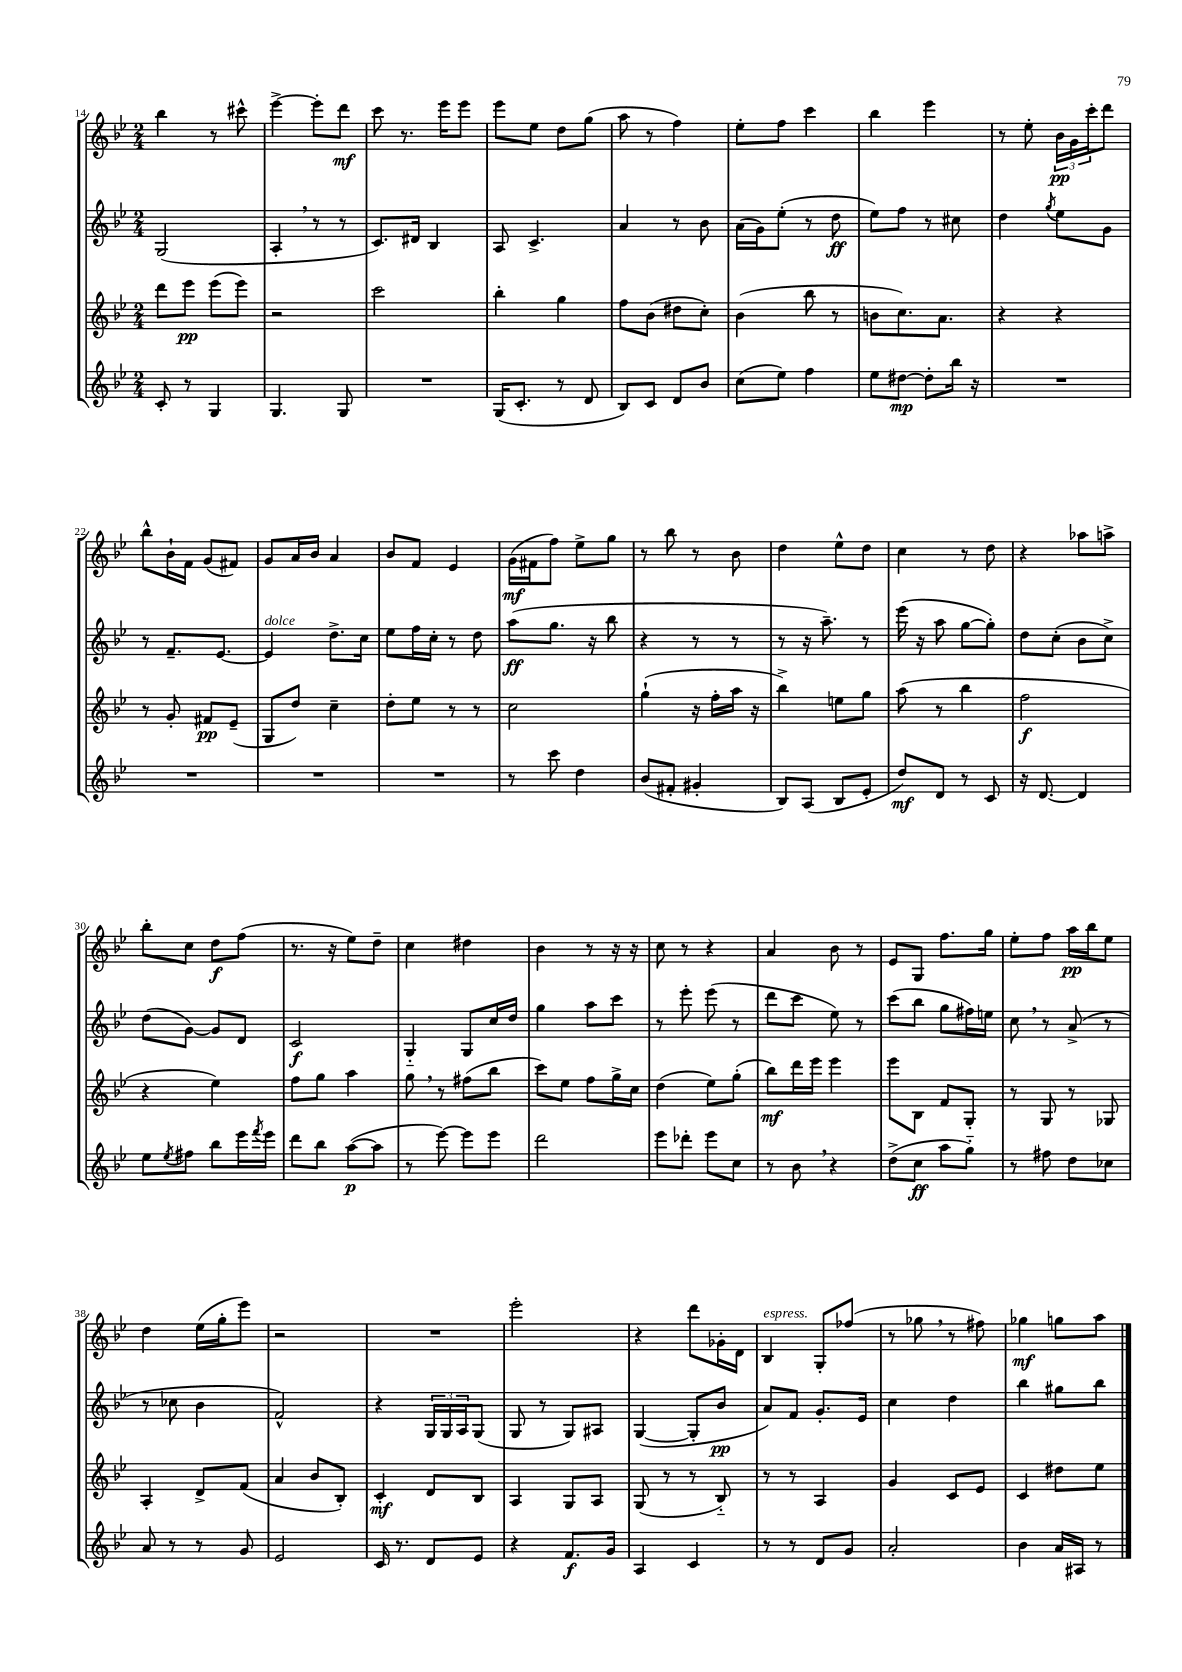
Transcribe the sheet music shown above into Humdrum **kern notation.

**kern	**kern	**kern	**kern
*staff4	*staff3	*staff2	*staff1
*clefG2	*clefG2	*clefG2	*clefG2
*k[b-e-]	*k[b-e-]	*k[b-e-]	*k[b-e-]
*M2/4	*M2/4	*M2/4	*M2/4
8c'	8ddd	(2G	4bb-
8r	8eee-	.	.
4G	(8eee-	.	8r
.	8eee-)	.	8ccc#^^
=	=	=	=
4.G	2r	4A'	[4eee-^
.	.	8r	8eee-']
8G	.	8r	8ddd
=	=	=	=
2r	2ccc	8.c)	8ccc
.	.	.	8.r
.	.	16d#	.
.	.	4B-	.
.	.	.	16eee-
.	.	.	8eee-
=	=	=	=
(16G	4bb-'	8A	8eee-
8.c'	.	.	.
.	.	4.c^	8ee-
8r	4gg	.	8dd
8d	.	.	(8gg
=	=	=	=
8B-)	8ff	4a	8aa
8c	(8b-	.	8r
8d	8dd#	8r	4ff)
8b-	8cc')	8b-	.
=	=	=	=
(8cc	(4b-	(16a	8ee-'
.	.	16g)	.
8ee-)	.	(8ee-'	8ff
4ff	8bb-	8r	4ccc
.	8r	8dd	.
=	=	=	=
8ee-	8b	8ee-)	4bb-
[8dd#	8.cc)	8ff	.
8dd#']	.	8r	4eee-
.	8.a	.	.
16bb-	.	8cc#	.
16r	.	.	.
=	=	=	=
2r	4r	4dd	8r
.	.	.	8ee-'
.	.	8qgg	.
.	4r	8ee-	24b-
.	.	.	24g
.	.	.	24ccc'
.	.	8g	8ddd
=	=	=	=
2r	8r	8r	8bb-^^
.	8g'	8.f~	16b-`
.	.	.	16f
.	8f#	.	(8g
.	.	[8.e-	.
.	(8e-~	.	8f#)
=	=	=	=
2r	8G	4e-]	8g
.	8dd)	.	16a
.	.	.	16b-
.	4cc~	8.dd^	4a
.	.	16cc	.
=	=	=	=
2r	8dd'	8ee-	8b-
.	8ee-	16ff	8f
.	.	16cc'	.
.	8r	8r	4e-
.	8r	8dd	.
=	=	=	=
8r	2cc	(8aa	(16g
.	.	.	16f#
8ccc	.	8.gg	8ff)
4dd	.	.	8ee-^
.	.	16r	.
.	.	8bb-	8gg
=	=	=	=
(8b-	(4gg`	4r	8r
8f#'	.	.	8bb-
4g#'	16r	8r	8r
.	16ff'	.	.
.	16aa	8r	8b-
.	16r	.	.
=	=	=	=
8B-)	4bb-^)	8r	4dd
(8A	.	16r	.
.	.	8.aa~)	.
8B-	8ee	.	8ee-^^
8e-'	8gg	8r	8dd
=	=	=	=
8dd)	(8aa	(16eee-	4cc
.	.	16r	.
8d	8r	8aa	.
8r	4bb-	[8gg	8r
8c	.	8gg'])	8dd
=	=	=	=
16r	2ff	8dd	4r
[8.d	.	.	.
.	.	(8cc'	.
4d]	.	8b-	8aa-
.	.	8cc^)	8aa^
=	=	=	=
8ee-	4r	(8dd	8bb-'
8qee-	.	.	.
8ff#	.	[8g)	8cc
8bb-	4ee-)	8g]	8dd
16eee-	.	8d	(8ff
8qfff	.	.	.
16eee-	.	.	.
=	=	=	=
8ddd	8ff	2c	8.r
8bb-	8gg	.	.
.	.	.	16r
([8aa	4aa	.	8ee-)
8aa]	.	.	8dd~
=	=	=	=
8r	8gg	4G'~	4cc
[8eee-)	8r	.	.
8eee-]	(8ff#	8G	4dd#
8eee-	8bb-	16cc	.
.	.	16dd	.
=	=	=	=
2ddd	8ccc)	4gg	4b-
.	8ee-	.	.
.	8ff	8aa	8r
.	16gg^	8ccc	16r
.	16cc	.	16r
=	=	=	=
8eee-	(4dd	8r	8cc
8ddd-'	.	8eee-'	8r
8eee-	8ee-)	(8eee-	4r
8cc	(8gg'	8r	.
=	=	=	=
8r	8bb-)	8ddd	4a
8b-	16ddd	8ccc	.
.	16eee-	.	.
4r	4eee-	8ee-)	8b-
.	.	8r	8r
=	=	=	=
(8dd^	8eee-	(8ccc	8e-
8cc	8B-	8bb-	8G
8aa	8f	8gg	8.ff
8gg'~)	8G'	16ff#)	.
.	.	16ee	16gg
=	=	=	=
8r	8r	8cc	8ee-'
8ff#	8G	8r	8ff
8dd	8r	(8a^	16aa
.	.	.	16bb-
8cc-	8G-	8r	8ee-
=	=	=	=
8a	4A'	8r	4dd
8r	.	8cc-	.
8r	8d^	4b-	(16ee-
.	.	.	16gg'
8g	(8f	.	8eee-)
=	=	=	=
2e-	4a	2f^^)	2r
.	8b-	.	.
.	8B-')	.	.
=	=	=	=
16c	4c'	4r	2r
8.r	.	.	.
8d	8d	24G	.
.	.	24G	.
.	.	24A	.
8e-	8B-	(8G	.
=	=	=	=
4r	4A	8G	2eee-'
.	.	8r	.
8.f	8G	8G)	.
.	8A	8A#	.
16g	.	.	.
=	=	=	=
4A	(8G	([4G	4r
.	8r	.	.
4c	8r	8G']	8ddd
.	8B-'~)	8b-	16g-'
.	.	.	16d
=	=	=	=
8r	8r	8a)	4B-
8r	8r	8f	.
8d	4A	8.g'	8G'
8g	.	.	(8ff-
.	.	16e-	.
=	=	=	=
2a'	4g	4cc	8r
.	.	.	8gg-
.	8c	4dd	8r
.	8e-	.	8ff#)
=	=	=	=
4b-	4c	4bb-	4gg-
16a	8dd#	8gg#	8gg
16A#	.	.	.
8r	8ee-	8bb-	8aa
==	==	==	==
*-	*-	*-	*-
